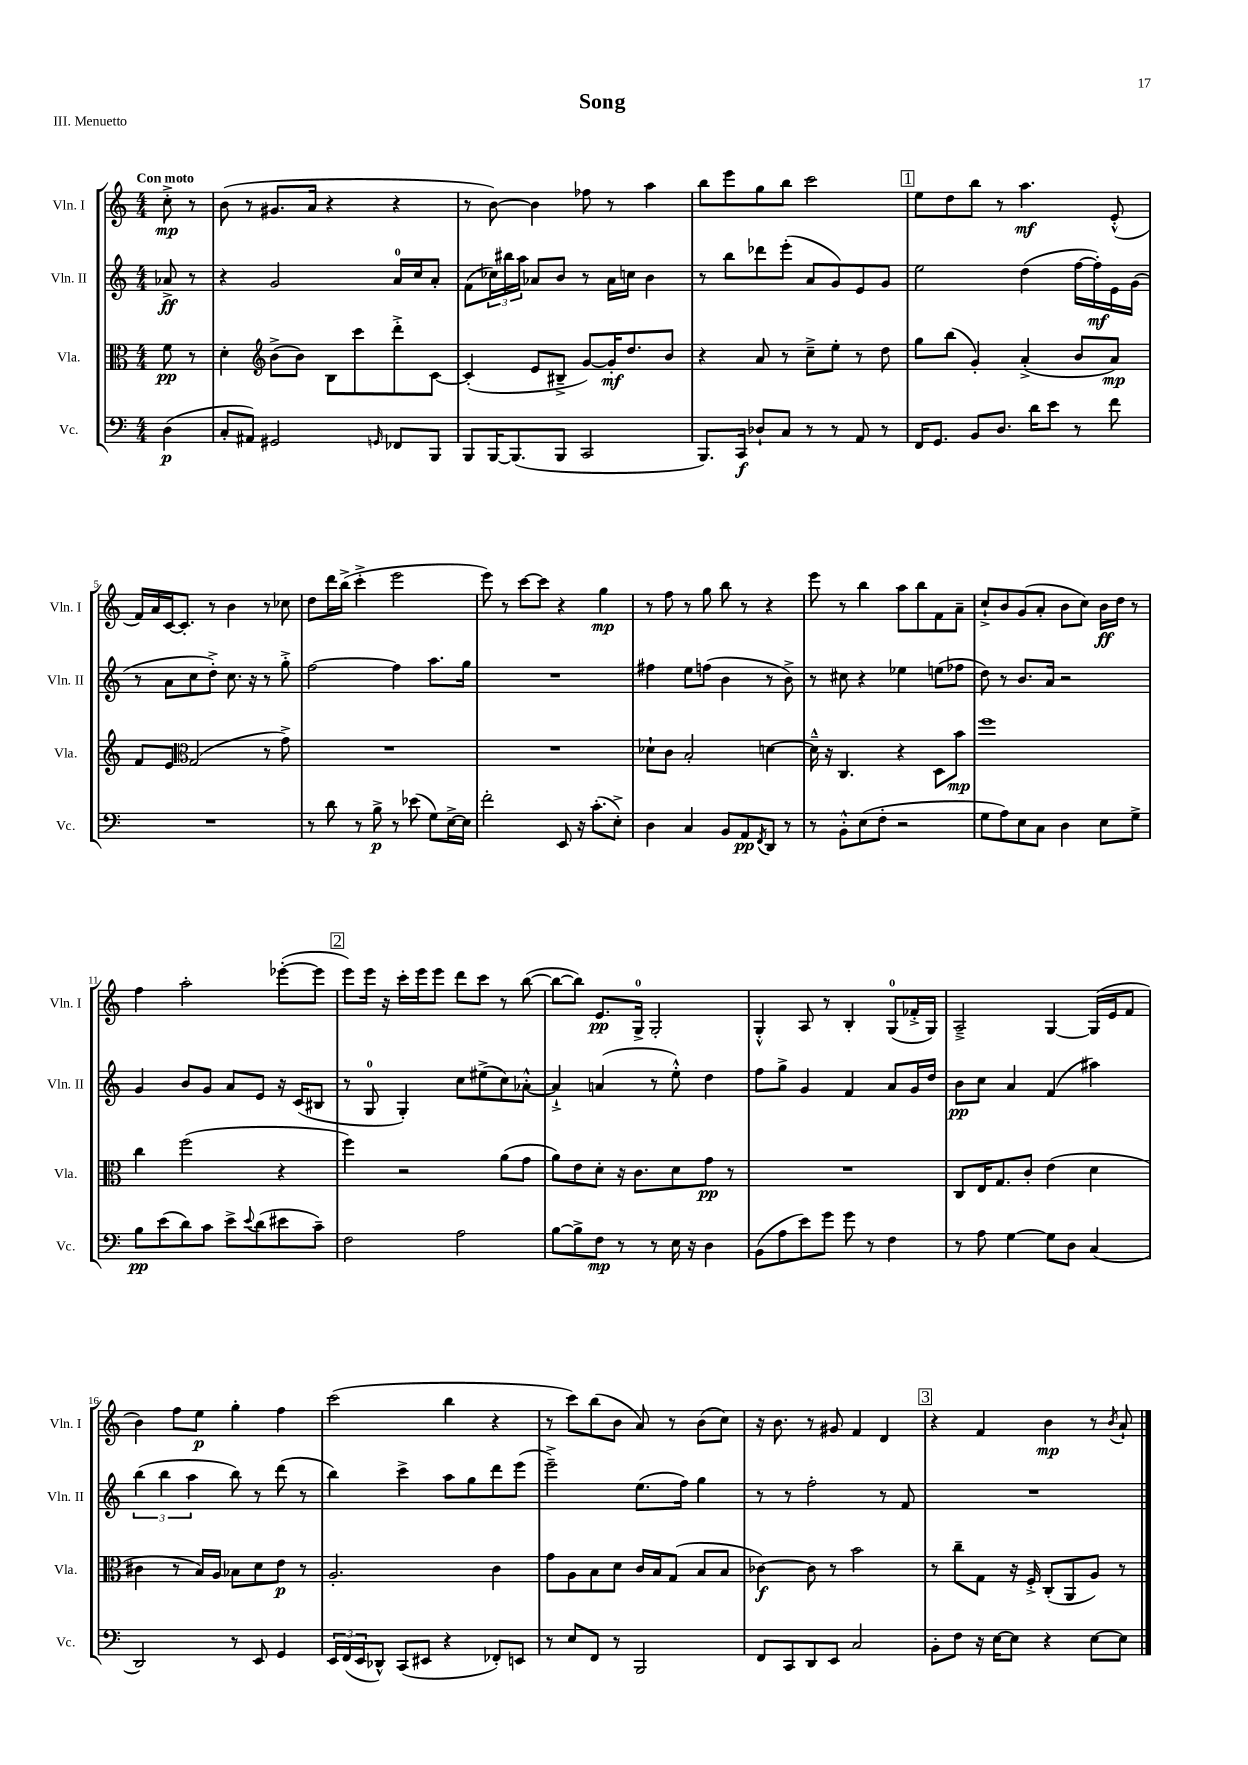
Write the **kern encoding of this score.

**kern	**dynam	**kern	**dynam	**kern	**dynam	**kern	**dynam
*part4	*part4	*part3	*part3	*part2	*part2	*part1	*part1
*staff4	*staff4	*staff3	*staff3	*staff2	*staff2	*staff1	*staff1
*I"Vc.	*	*I"Vla.	*	*I"Vln. II	*	*I"Vln. I	*
*I'Vc.	*	*I'Vla.	*	*I'Vln. II	*	*I'Vln. I	*
*clefF4	*	*clefC3	*	*clefG2	*	*clefG2	*
*k[]	*	*k[]	*	*k[]	*	*k[]	*
*M4/4	*	*M4/4	*	*M4/4	*	*M4/4	*
=	=	=	=	=	=	=	=
!	!	!	!	!	!	!LO:TX:a:B:t=Con moto	!
(4D\	p	8f\	pp	8a-X^/	ff	8cc'^\	mp
.	.	8r	.	8r	.	8r	.
=1	=1	=1	=1	=1	=1	=1	=1
8C'/L	.	4d'\	.	4r	.	(8b\	.
8AA#X/J)	.	.	.	.	.	8r	.
*	*	*clefG2	*	*	*	*	*
2GG#X/	.	(8b^\L	.	2g/	.	8.g#X/L	.
.	.	8b\J)	.	.	.	.	.
.	.	.	.	.	.	16a/Jk	.
.	.	8B\L	.	.	.	4r	.
.	.	8ccc\	.	.	.	.	.
16qqGGn/	.	.	.	.	.	.	.
8FF-X/L	.	8ddd'^\	.	16a/LL	.	4r	.
.	.	.	.	16cc/J	.	.	.
8BBB/J	.	[8c\J	.	8a'/J	.	.	.
=2	=2	=2	=2	=2	=2	=2	=2
8BBB/L	.	(4c'/]	.	(8f\L	.	8r	.
[16BBB/K	.	.	.	24cc-X\L)	.	[8b\)	.
.	.	.	.	24bb#X\	.	.	.
(8.BBB/]	.	.	.	.	.	.	.
.	.	.	.	24aa\JJ	.	.	.
.	.	8e/L	.	8a-X/L	.	4b\]	.
8BBB/J	.	8B#X~^/J	.	8b/J	.	.	.
2CC/	.	[8g/L)	.	8r	.	8ff-X\	.
.	.	16g'/K]	mf	16a-\LL	.	8r	.
.	.	8.dd/	.	16ccn\JJ	.	.	.
.	.	.	.	4b\	.	4aa\	.
.	.	8b/J	.	.	.	.	.
=3	=3	=3	=3	=3	=3	=3	=3
8.BBB/L)	.	4r	.	8r	.	8bb\L	.
.	.	.	.	8bb\L	.	8eee\	.
16CC/Jk	f	.	.	.	.	.	.
8D-X`/L	.	8a/	.	8ddd-X\	.	8gg\	.
8C/J	.	8r	.	(8eee'\J	.	8bb\J	.
8r	.	8cc~^\L	.	8a/L	.	2ccc\	.
8r	.	8ee'\J	.	8g/)	.	.	.
8AA/	.	8r	.	8e/	.	.	.
8r	.	8dd\	.	8g/J	.	.	.
!!LO:REH:place=s1:t=1
=4	=4	=4	=4	=4	=4	=4	=4
16FF/KL	.	8gg\L	.	2ee\	.	8ee\L	.
8.GG/J	.	.	.	.	.	.	.
.	.	(8bb\J	.	.	.	8dd\	.
8BB/L	.	4g'/)	.	.	.	8bb\J	.
8.D/J	.	.	.	.	.	8r	.
.	.	(4a'^/	.	(4dd\	.	4.aa\	mf
16d\KL	.	.	.	.	.	.	.
8e\J	.	.	.	.	.	.	.
8r	.	8b/L	.	[16ff\LL	.	.	.
.	.	.	.	16ff'\])	mf	.	.
8f\	.	8a/J)	mp	16e\	.	(8e'^^/	.
.	.	.	.	(16g\JJ	.	.	.
!!LO:LB:g=z
=5	=5	=5	=5	=5	=5	=5	=5
1r	.	8f/L	.	8r	.	16f/LL)	.
.	.	.	.	.	.	16a/	.
.	.	8e/J	.	8a\L	.	[16c/J	.
.	.	.	.	.	.	8.c'/J]	.
*	*	*clefC3	*	*	*	*	*
.	.	(2G/	.	8cc\	.	.	.
.	.	.	.	8dd'^\J)	.	8r	.
.	.	.	.	8.cc\	.	4b\	.
.	.	.	.	16r	.	.	.
.	.	8r	.	8r	.	8r	.
.	.	8g^\)	.	8gg'^\	.	8cc-X\	.
=6	=6	=6	=6	=6	=6	=6	=6
8r	.	1r	.	[2ff\	.	8dd\L	.
8d\	.	.	.	.	.	16ddd\L	.
.	.	.	.	.	.	(16bb^\JJ	.
8r	.	.	.	.	.	4ccc'^\	.
8B^\	p	.	.	.	.	.	.
8r	.	.	.	4ff\]	.	2eee\	.
(8e-X\	.	.	.	.	.	.	.
8G\L)	.	.	.	8.aa\L	.	.	.
[16E^\L	.	.	.	.	.	.	.
16E\JJ]	.	.	.	16gg\Jk	.	.	.
=7	=7	=7	=7	=7	=7	=7	=7
2f'\	.	1r	.	1r	.	8eee\)	.
.	.	.	.	.	.	8r	.
.	.	.	.	.	.	[8ccc\L	.
.	.	.	.	.	.	8ccc\J]	.
8EE/	.	.	.	.	.	4r	.
16r	.	.	.	.	.	.	.
(8.c'\L	.	.	.	.	.	.	.
.	.	.	.	.	.	4gg\	mp
8E'^\J)	.	.	.	.	.	.	.
=8	=8	=8	=8	=8	=8	=8	=8
4D\	.	8d-X`\L	.	4ff#X\	.	8r	.
.	.	8c\J	.	.	.	8ff\	.
4C/	.	2B'/	.	8ee\L	.	8r	.
.	.	.	.	(8ffn\J	.	8gg\	.
8BB/L	.	.	.	4b\	.	8bb\	.
8AA/	pp	.	.	.	.	8r	.
8qFF/	.	.	.	.	.	.	.
8DD/J	.	[4dn\	.	8r	.	4r	.
8r	.	.	.	8b^\)	.	.	.
=9	=9	=9	=9	=9	=9	=9	=9
8r	.	16d~^^\]	.	8r	.	8eee\	.
.	.	16r	.	.	.	.	.
8BB'^^\L	.	4.C/	.	8cc#X\	.	8r	.
(8E\	.	.	.	4r	.	4bb\	.
8F'\J	.	.	.	.	.	.	.
2r	.	4r	.	4ee-X\	.	8aa\L	.
.	.	.	.	.	.	8bb\	.
.	.	8D\L	.	(8een\L	.	8f\	.
.	.	8b\J	mp	8ff-X\J	.	8a~\J	.
=10	=10	=10	=10	=10	=10	=10	=10
8G\L	.	1ff	.	8dd\)	.	8cc`^/L	.
8A\)	.	.	.	8r	.	8b/	.
8E\	.	.	.	8.b/L	.	(8g/	.
8C\J	.	.	.	.	.	8a'/J	.
.	.	.	.	16a/Jk	.	.	.
4D\	.	.	.	2r	.	8b\L	.
.	.	.	.	.	.	8cc\J)	.
8E\L	.	.	.	.	.	16b\LL	ff
.	.	.	.	.	.	16dd\JJ	.
8G^\J	.	.	.	.	.	8r	.
!!LO:LB:g=z
=11	=11	=11	=11	=11	=11	=11	=11
8B\L	pp	4cc\	.	4g/	.	4ff\	.
(8e\	.	.	.	.	.	.	.
8d\)	.	(2ff\	.	8b/L	.	2aa'\	.
8c\J	.	.	.	8g/J	.	.	.
8e^\L	.	.	.	8a/L	.	.	.
8qqe/	.	.	.	.	.	.	.
(8d\	.	.	.	8e/J	.	.	.
8e#X\	.	4r	.	16r	.	([8eee-X'\L	.
.	.	.	.	(16c/KL	.	.	.
8c~\J)	.	.	.	8B#X/J	.	8eee-\J]	.
!!LO:REH:place=s1:t=2
=12	=12	=12	=12	=12	=12	=12	=12
2F\	.	4ff\)	.	8r	.	8eee\L)	.
.	.	.	.	8G/	.	16eee\Jk	.
.	.	.	.	.	.	16r	.
.	.	2r	.	4G'/)	.	16ccc'\LL	.
.	.	.	.	.	.	16eee\J	.
.	.	.	.	.	.	8eee\J	.
2A\	.	.	.	8cc\L	.	8ddd\L	.
.	.	.	.	(8ee#X^\	.	8ccc\J	.
.	.	(8a\L	.	8cc\)	.	8r	.
.	.	8g\J	.	[8a-X'^^\J	.	([8bb\	.
=13	=13	=13	=13	=13	=13	=13	=13
[8B\L	.	8a\L)	.	4a-`^/]	.	8bb\L_	.
8B^\]	.	8e\	.	.	.	8bb\J])	.
8F\J	mp	8d'\J	.	(4an/	.	8.e/L	pp
8r	.	16r	.	.	.	.	.
.	.	8.c\L	.	.	.	16G^/Jk	.
8r	.	.	.	8r	.	2G'/	.
16E\	.	8d\	.	8ee'^^\)	.	.	.
16r	.	.	.	.	.	.	.
4D\	.	8g\J	pp	4dd\	.	.	.
.	.	8r	.	.	.	.	.
=14	=14	=14	=14	=14	=14	=14	=14
(8BB\L	.	1r	.	8ff\L	.	4G'^^/	.
8A\	.	.	.	8gg^\J	.	.	.
8e\)	.	.	.	4g/	.	8A/	.
8g\J	.	.	.	.	.	8r	.
8g\	.	.	.	4f/	.	4B'/	.
8r	.	.	.	.	.	.	.
4F\	.	.	.	8a/L	.	(8G/L	.
.	.	.	.	16g/L	.	16f-X'^/L	.
.	.	.	.	16dd/JJ	.	16G/JJ)	.
=15	=15	=15	=15	=15	=15	=15	=15
8r	.	8C/L	.	8b\L	pp	2A~^/	.
8A\	.	16E/K	.	8cc\J	.	.	.
.	.	8.G/	.	.	.	.	.
[4G\	.	.	.	4a/	.	.	.
.	.	8c'/J	.	.	.	.	.
8G\L]	.	(4e\	.	(4f/	.	[4G/	.
8D\J	.	.	.	.	.	.	.
(4C/	.	4d\	.	4aa#X\)	.	(16G/LL]	.
.	.	.	.	.	.	16e/J	.
.	.	.	.	.	.	8f/J	.
!!LO:LB:g=z
=16	=16	=16	=16	=16	=16	=16	=16
2DD/)	.	4c#X\	.	(6bb\	.	4b\)	.
.	.	.	.	6bb\	.	.	.
.	.	8r	.	.	.	8ff\L	.
.	.	.	.	6aa\	.	.	.
.	.	16B/LL)	.	.	.	8ee\J	p
.	.	16A/JJ	.	.	.	.	.
8r	.	8B-X\L	.	8bb\)	.	4gg'\	.
8EE/	.	8d\	.	8r	.	.	.
4GG/	.	8e\J	p	(8ddd\	.	4ff\	.
.	.	8r	.	8r	.	.	.
=17	=17	=17	=17	=17	=17	=17	=17
24EE/LL	.	2.A'/	.	4bb\)	.	(2ccc\	.
(24FF/	.	.	.	.	.	.	.
24EE/J	.	.	.	.	.	.	.
8DD-X^^/J)	.	.	.	.	.	.	.
(8CC/L	.	.	.	4ccc^\	.	.	.
8EE#X/J	.	.	.	.	.	.	.
4r	.	.	.	8aa\L	.	4bb\	.
.	.	.	.	8gg\	.	.	.
8FF-X'/L)	.	4c\	.	8ddd\	.	4r	.
8EEn/J	.	.	.	(8eee\J	.	.	.
=18	=18	=18	=18	=18	=18	=18	=18
8r	.	8g\L	.	2eee~^\)	.	8r	.
8E/L	.	8A\	.	.	.	8ccc\L)	.
8FF/J	.	8B\	.	.	.	(8bb\	.
8r	.	8d\J	.	.	.	8b\J	.
2BBB/	.	16c/LL	.	(8.ee\L	.	8a/)	.
.	.	16B/J	.	.	.	.	.
.	.	(8G/J	.	.	.	8r	.
.	.	.	.	16ff\Jk)	.	.	.
.	.	8B/L	.	4gg\	.	(8b\L	.
.	.	8B/J	.	.	.	8cc\J)	.
=19	=19	=19	=19	=19	=19	=19	=19
8FF/L	.	[4c-X\)	f	8r	.	16r	.
.	.	.	.	.	.	8.b\	.
8CC/	.	.	.	8r	.	.	.
8DD/	.	8c-\]	.	2ff'\	.	8r	.
8EE/J	.	8r	.	.	.	8g#X/	.
2C/	.	2b\	.	.	.	4f/	.
.	.	.	.	8r	.	4d/	.
.	.	.	.	8f/	.	.	.
!!LO:REH:place=s1:t=3
=20	=20	=20	=20	=20	=20	=20	=20
8BB'\L	.	8r	.	1r	.	4r	.
8F\J	.	8cc~\L	.	.	.	.	.
16r	.	8G\J	.	.	.	4f/	.
[16E\KL	.	.	.	.	.	.	.
8E\J]	.	16r	.	.	.	.	.
.	.	16F'^/	.	.	.	.	.
4r	.	(8C'/L	.	.	.	4b\	mp
.	.	8AA/	.	.	.	.	.
[8E\L	.	8A/J)	.	.	.	8r	.
.	.	.	.	.	.	8qb/	.
8E\J]	.	8r	.	.	.	8a`/	.
==	==	==	==	==	==	==	==
*-	*-	*-	*-	*-	*-	*-	*-
